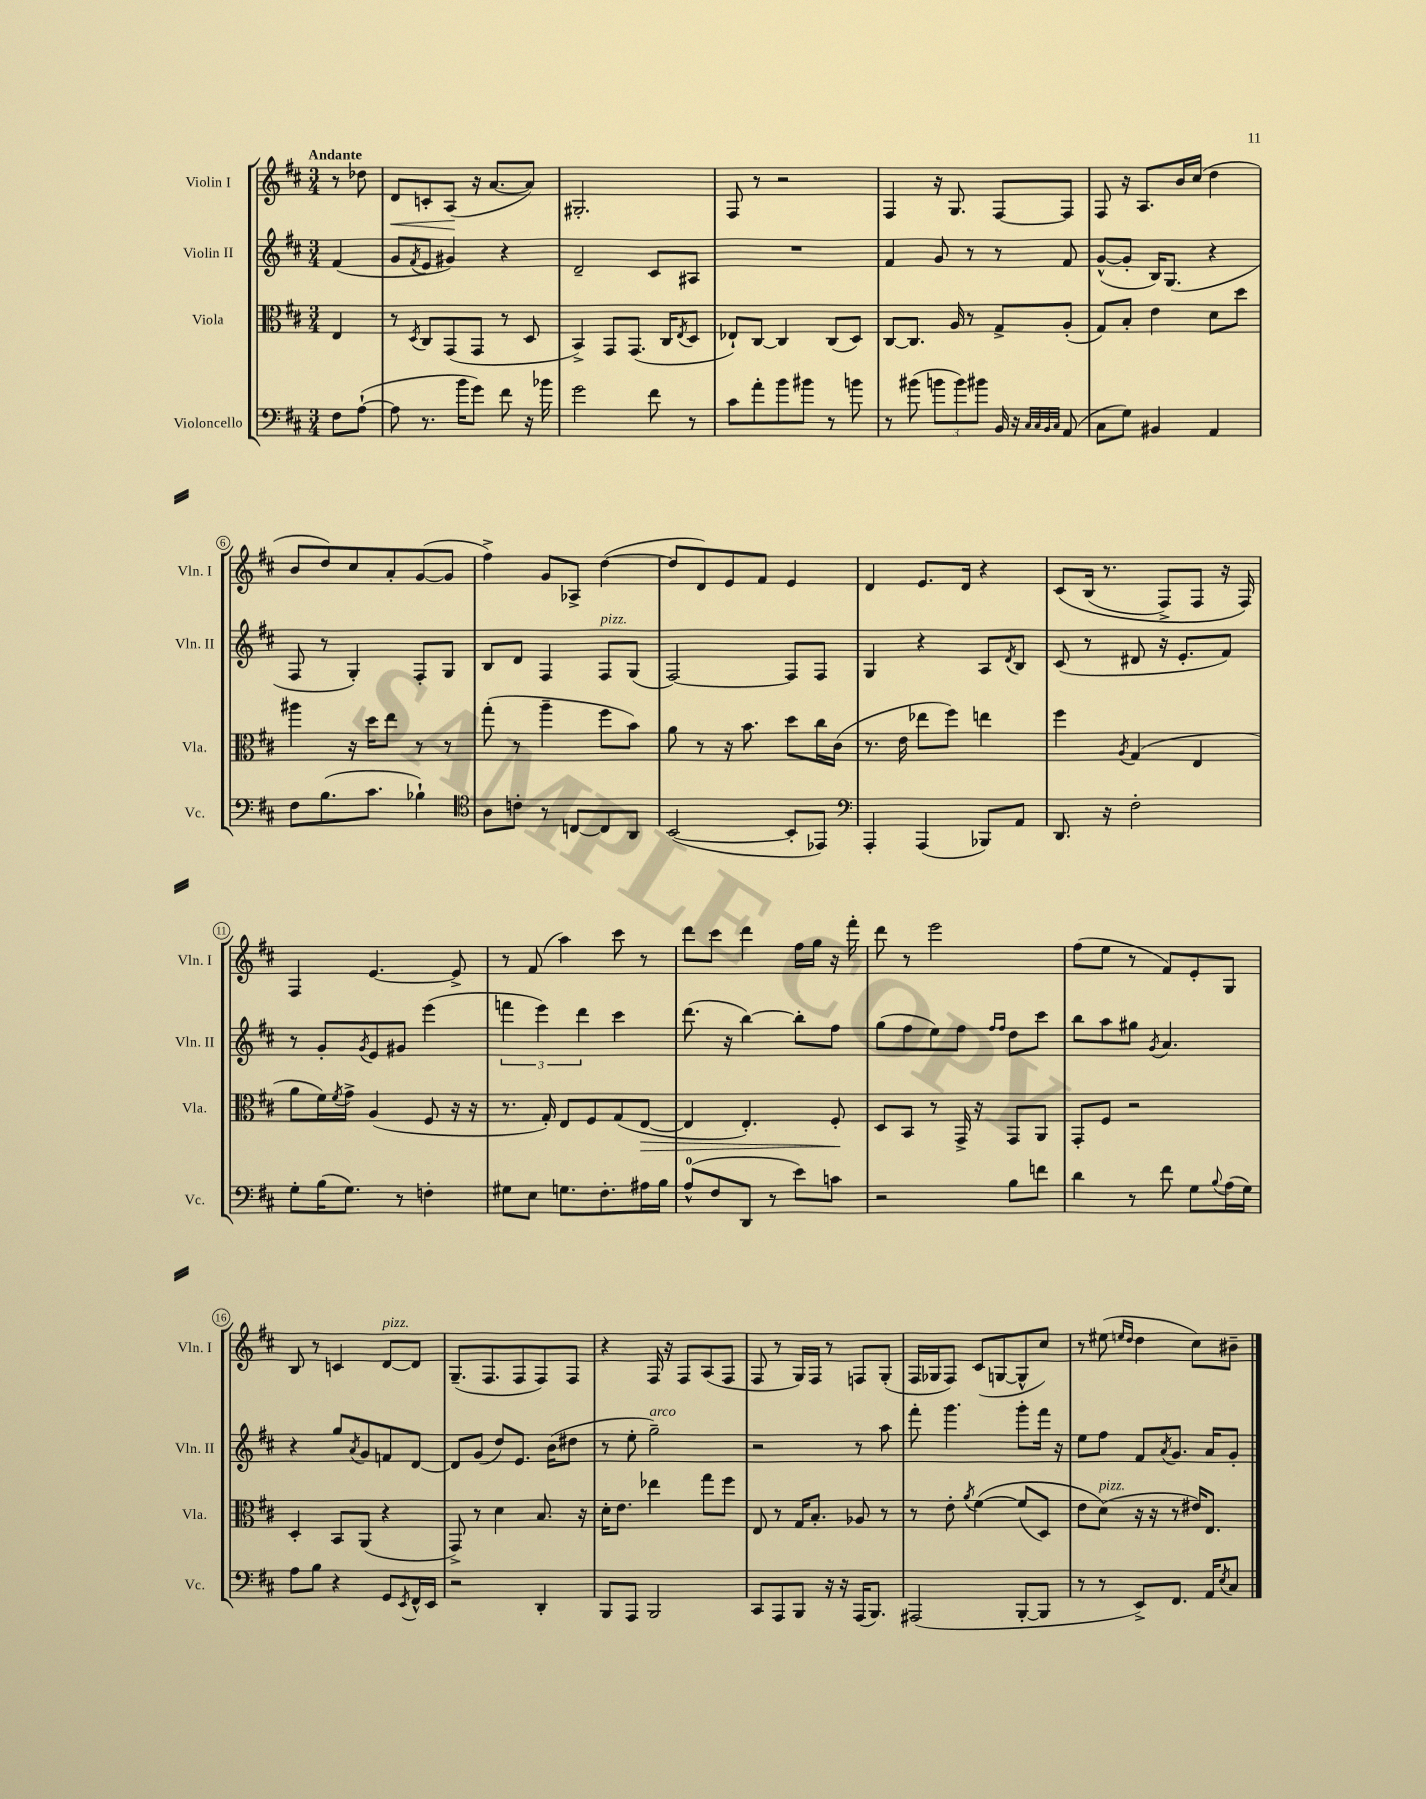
<<
\new StaffGroup <<
\new Staff = "s0" \with { instrumentName = "Violin I" shortInstrumentName = "Vln. I" } {
    \clef treble \key d \major \numericTimeSignature \time 3/4 \partial 4 \tempo "Andante"
    r8 des''8 |
    d'8\< c'8-. a8\!( r16 a'8.~ a'8) |
    gis2.-. |
    fis8 r8 r2 |
    fis4 r16 g8. fis8~ fis8 |
    fis8 r16 a8. b'16 cis''16( d''4 |
    b'8 d''8) cis''8 a'8-. g'8~( g'8 |
    fis''4->) g'8 aes8-> d''4~( |
    d''8 d'8) e'8 fis'8 e'4 |
    d'4 e'8. d'16 r4 |
    cis'8\( b16( r8. fis8->) fis8 r16 fis16\) |
    fis4 e'4.~ e'8-> |
    r8 fis'8( a''4) cis'''8 r8 |
    d'''8 cis'''8 d'''4 fis''16 g''16 r16 fis'''16-. |
    d'''8 r8 e'''2 |
    fis''8( e''8 r8 fis'8) e'8-. g8 |
    b8 r8 c'4 d'8~^\markup { \italic "pizz." } d'8 |
    g8.--( fis8. fis8 fis8) fis8 |
    r4 fis16 r16 fis8 a8( fis8 |
    fis8 r8 g16) fis16 r8 f8 g8-.( |
    fis16 ges16 fis8) cis'8( g8~ g8-^ cis''8) |
    r8 eis''8( \grace { e''16 d''16 } d''4 cis''8) bis'8-- \bar "|." |
}
\new Staff = "s1" \with { instrumentName = "Violin II" shortInstrumentName = "Vln. II" } {
    \clef treble \key d \major \numericTimeSignature \time 3/4 \partial 4
    fis'4( |
    g'8 \acciaccatura { fis'8 } e'8 gis'4) r4 |
    d'2-- cis'8 ais8 |
    R2. |
    fis'4 g'8 r8 r8 fis'8 |
    g'8~-^( g'8-. b16) g8.( r4 |
    fis8 r8 g4-.) fis8-. g8 |
    b8 d'8 fis4 fis8^\markup { \italic "pizz." } g8( |
    fis2~) fis8 fis8 |
    g4 r4 a8 \acciaccatura { d'8 } b8 |
    cis'8( r8 dis'8 r16 e'8.-. fis'8) |
    r8 g'8-. \acciaccatura { g'8 } e'8 gis'8 e'''4( |
    \tuplet 3/2 { f'''4 e'''4) d'''4 } cis'''4 |
    d'''8.( r16 b''4~) b''8-. fis''8 |
    g''8( fis''8 e''8) fis''8 \grace { fis''16 fis''16 } d''8 cis'''8 |
    b''8 a''8 gis''8 \acciaccatura { g'8 } a'4. |
    r4 g''8 \acciaccatura { a'8 } g'8 f'8 d'8~ |
    d'8 g'8( d''8) e'8. b'16( dis''8 |
    r8 e''8-. g''2--^\markup { \italic "arco" }) |
    r2 r8 a''8 |
    fis'''8-. g'''4. g'''8-. fis'''16 r16 |
    e''8 fis''8 fis'8 \acciaccatura { a'8 } g'8. a'16 g'8-. \bar "|." |
}
\new Staff = "s2" \with { instrumentName = "Viola" shortInstrumentName = "Vla." } {
    \clef alto \key d \major \numericTimeSignature \time 3/4 \partial 4
    e4 |
    r8 \acciaccatura { d8 } cis8 g,8( g,8 r8 d8 |
    b,4->) g,8 g,8.( cis16 \acciaccatura { e8 } d8 |
    ees8-!) cis8~ cis4 cis8( d8) |
    cis8~ cis8. a16 r8 g8-> a8-.( |
    g8) b8-. e'4 d'8 d''8 |
    ais''4 r16 d''16 e''8 r8 r8 |
    g''8-.( r8 a''4-- fis''8 b'8) |
    a'8 r8 r16 b'8. d''8 cis''16 cis'16( |
    r8. e'16 ees''8 fis''8) e''4 |
    fis''4 \acciaccatura { a8 } g4( e4 |
    a'8 fis'16) \acciaccatura { fis'8 } g'16-> a4( fis8 r16 r16 |
    r8. g16-.) e8 fis8 g8( e8~\> |
    e4 e4.-.) fis8-.\! |
    d8 b,8 r8 g,16-> r16 g,8 a,8 |
    g,8-. fis8 r2 |
    d4-. b,8 a,8( r4 |
    g,8->) r8 d'4 b8. r16 |
    d'16-. e'8. ees''4 g''8 fis''8 |
    e8 r8 g16 b8.-. aes8 r8 |
    r8 e'8-. \acciaccatura { a'8 } fis'4~\( fis'8( d8) |
    e'8 d'8^\markup { \italic "pizz." }(\) r16 r16 r8 eis'16) e8. \bar "|." |
}
\new Staff = "s3" \with { instrumentName = "Violoncello" shortInstrumentName = "Vc." } {
    \clef bass \key d \major \numericTimeSignature \time 3/4 \partial 4
    fis8 a8~-!( |
    a8 r8. b'16 g'8) fis'8 r16 bes'16 |
    g'2 fis'8 r8 |
    cis'8 a'8-. b'8 bis'8 r8 b'8 |
    r8 bis'8( \tuplet 3/2 { b'8 b'8) bis'8 } b,16 r16 \grace { cis32 cis32 b,32 cis32 } a,8( |
    cis8 g8) bis,4 a,4 |
    fis8 b8.( cis'8. bes4-!) |
    \clef tenor a8 c'8-. r8 c8~ c8 a,8 |
    b,2~( b,8-. ees,8) |
    \clef bass a,,4-. a,,4( bes,,8) a,8 |
    d,8. r16 fis2-. |
    g8-. b16( g8.) r8 f4-. |
    gis8 e8 g8. fis8.-. ais16 b16 |
    a8-0-^( fis8 d,8 r8 e'8) c'8 |
    r2 b8 f'8 |
    d'4 r8 fis'8 g8 \appoggiatura { b8 } a16( g16) |
    a8 b8 r4 g,8 \acciaccatura { e,8 } fis,16-^ e,16 |
    r2 d,4-. |
    b,,8 a,,8 b,,2 |
    cis,8 a,,8 b,,8 r16 r16 a,,16( b,,8.) |
    ais,,2( b,,8~-. b,,8 |
    r8 r8 e,8->) fis,8. a,16 \acciaccatura { e8 } cis8 \bar "|." |
}
>>
>>
\layout { \context { \Score \override BarNumber.stencil = #(make-stencil-circler 0.1 0.3 ly:text-interface::print) } }
